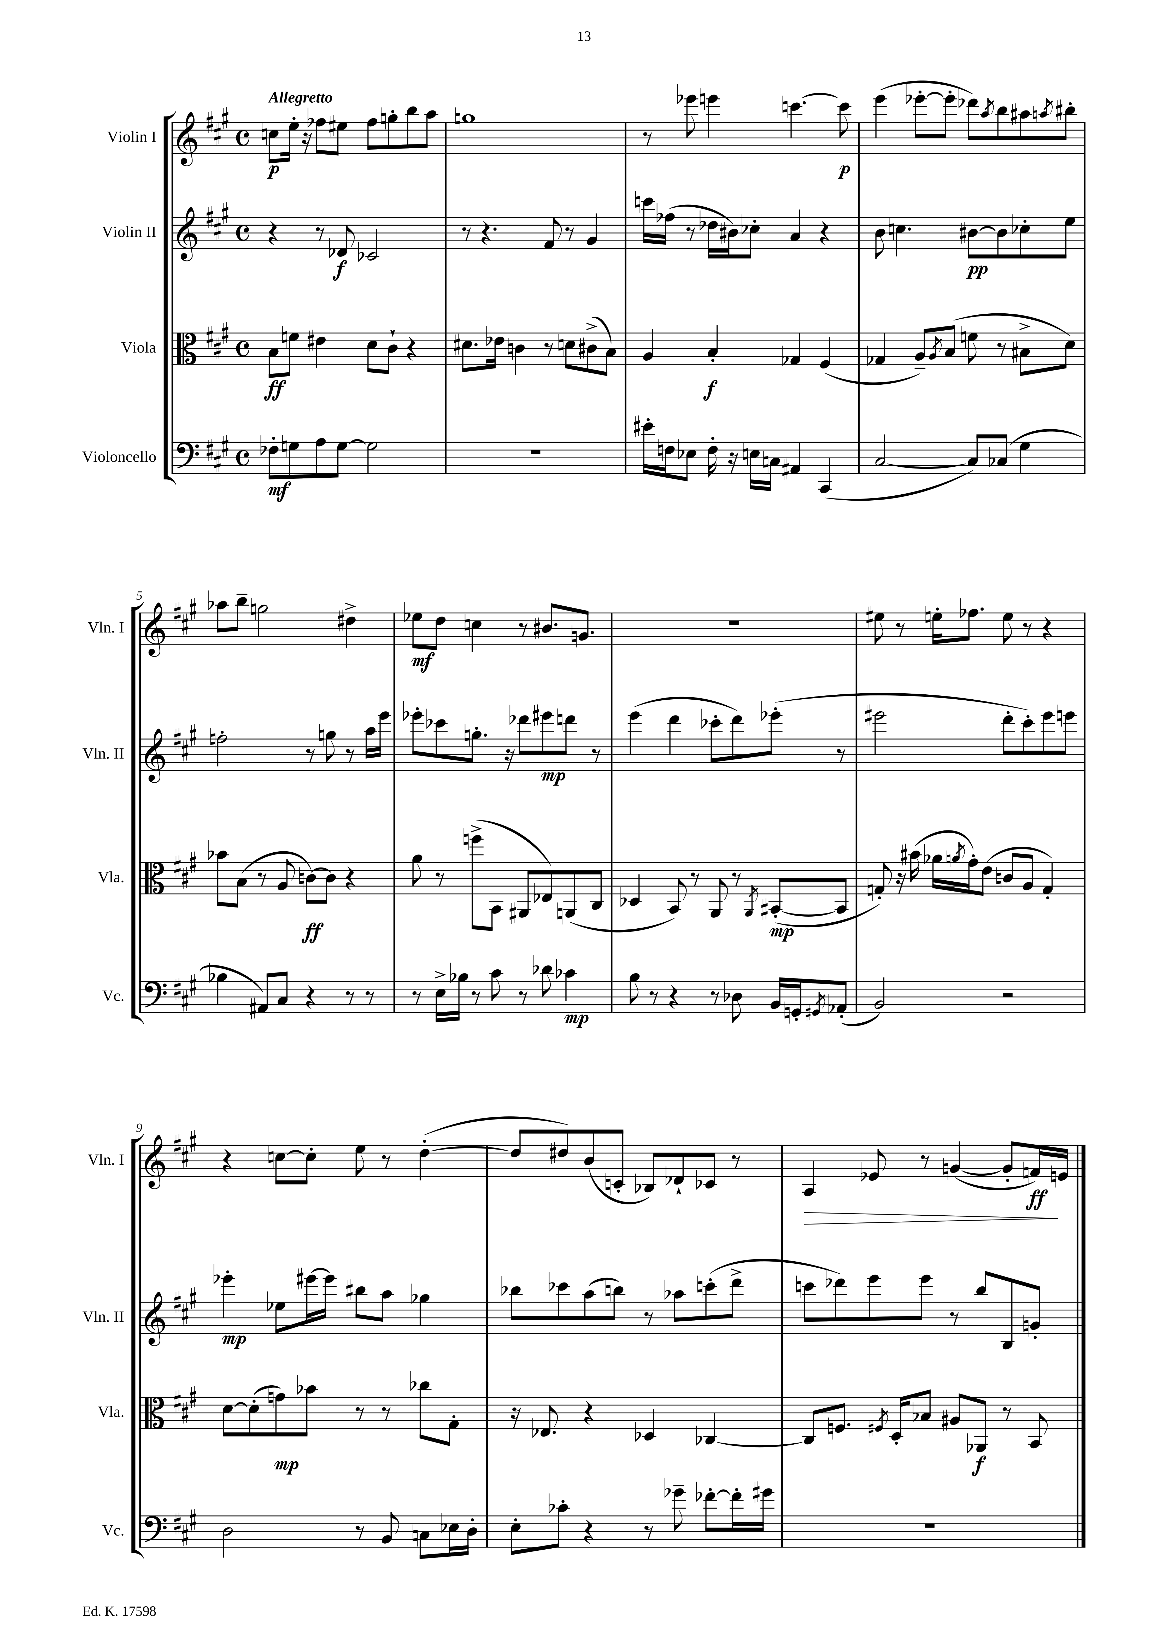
<<
\new StaffGroup <<
\new Staff = "s0" \with { instrumentName = "Violin I" shortInstrumentName = "Vln. I" } {
    \clef treble \key a \major \defaultTimeSignature \time 4/4 \tempo "Allegretto"
    c''8\p e''16-. r16 fes''8 eis''8 fes''8 g''8-. b''8 a''8 |
    g''1 |
    r8 ees'''8 e'''4 c'''4.~ c'''8\p |
    e'''4( ees'''8~-. ees'''8-. des'''8) \acciaccatura { a''8 } b''8 ais''8 \acciaccatura { a''8 } bis''8-. |
    aes''8 b''8-- g''2 dis''4-> |
    ees''8\mf d''8 c''4 r8 bis'8. g'8. |
    R1 |
    eis''8 r8 e''16-. fes''8. e''8 r8 r4 |
    r4 c''8~ c''8-. e''8 r8 d''4~-.( |
    d''8 dis''8) b'8( c'8-. bes8) des'8-! ces'8 r8 |
    a4\> ees'8 r8 g'4~( g'8-. f'16\ff\!) e'16 \bar "|." |
}
\new Staff = "s1" \with { instrumentName = "Violin II" shortInstrumentName = "Vln. II" } {
    \clef treble \key a \major \defaultTimeSignature \time 4/4
    r4 r8 des'8\f ces'2 |
    r8 r4. fis'8 r8 gis'4 |
    c'''16 fes''16( r8 des''16 bis'16) ces''8-. a'4 r4 |
    b'8 c''4. bis'8~\pp bis'8 ces''8-. e''8 |
    f''2-. r8 g''8 r8 a''16 e'''16 |
    ees'''8-. ces'''8 g''8.-. r16 des'''8 eis'''8\mp d'''8 r8 |
    e'''4( d'''4 ces'''8-. d'''8) ees'''8-.( r8 |
    eis'''2 d'''8-. cis'''8-.) eis'''8 e'''8 |
    ees'''4-.\mp ees''8 eis'''16~ eis'''16 bis''8 a''8 ges''4 |
    bes''8 ces'''8 a''8( b''8) r8 aes''8 c'''8-.( d'''8-> |
    c'''8 des'''8) e'''8 e'''8 r8 b''8 b8 g'8-. \bar "|." |
}
\new Staff = "s2" \with { instrumentName = "Viola" shortInstrumentName = "Vla." } {
    \clef alto \key a \major \defaultTimeSignature \time 4/4
    b8\ff f'8 eis'4 d'8 cis'8-! r4 |
    dis'8. ees'16 c'4 r8 d'8 cis'8->( b8) |
    a4 b4-.\f ges4 fis4( |
    ges4 a8--) \acciaccatura { a8 } b8( f'8 r8 bis8-> d'8) |
    bes'8 b8( r8 a8 c'8~\ff) c'8 r4 |
    a'8 r8 f''8->( b,8 ais,8 ees8) a,8( cis8 |
    des4 b,8) r8 a,8 r8 \acciaccatura { a,8 } bis,8~-.\mp( bis,8 |
    g8-.) r16 bis'16( aes'16 \acciaccatura { a'8 } gis'16-.) e'8( c'8 a8 g4-.) |
    d'8~ d'8-.( g'8\mp) bes'8 r8 r8 ces''8 gis8-. |
    r16 ees8. r4 des4 ces4~ |
    ces8 f8. \acciaccatura { fis8 } d16-. bes8 ais8 aes,8\f r8 b,8 \bar "|." |
}
\new Staff = "s3" \with { instrumentName = "Violoncello" shortInstrumentName = "Vc." } {
    \clef bass \key a \major \defaultTimeSignature \time 4/4
    fes8-.\mf g8 a8 g8~ g2 |
    R1 |
    eis'16-. f16 ees8 f16-. r16 e16 c16 ais,4 cis,4( |
    cis2~ cis8) ces8( gis4 |
    bes4 ais,8) cis8 r4 r8 r8 |
    r8 e16-> bes16 r8 cis'8 r8 des'8 ces'4\mp |
    b8 r8 r4 r8 des8 b,16 g,16-. \acciaccatura { gis,8 } aes,8-.( |
    b,2) r2 |
    d2 r8 b,8 c8 ees16 d16-. |
    e8-. ces'8-. r4 r8 ges'8-- fes'8~-. fes'16-. gis'16 |
    R1 \bar "|." |
}
>>
>>
